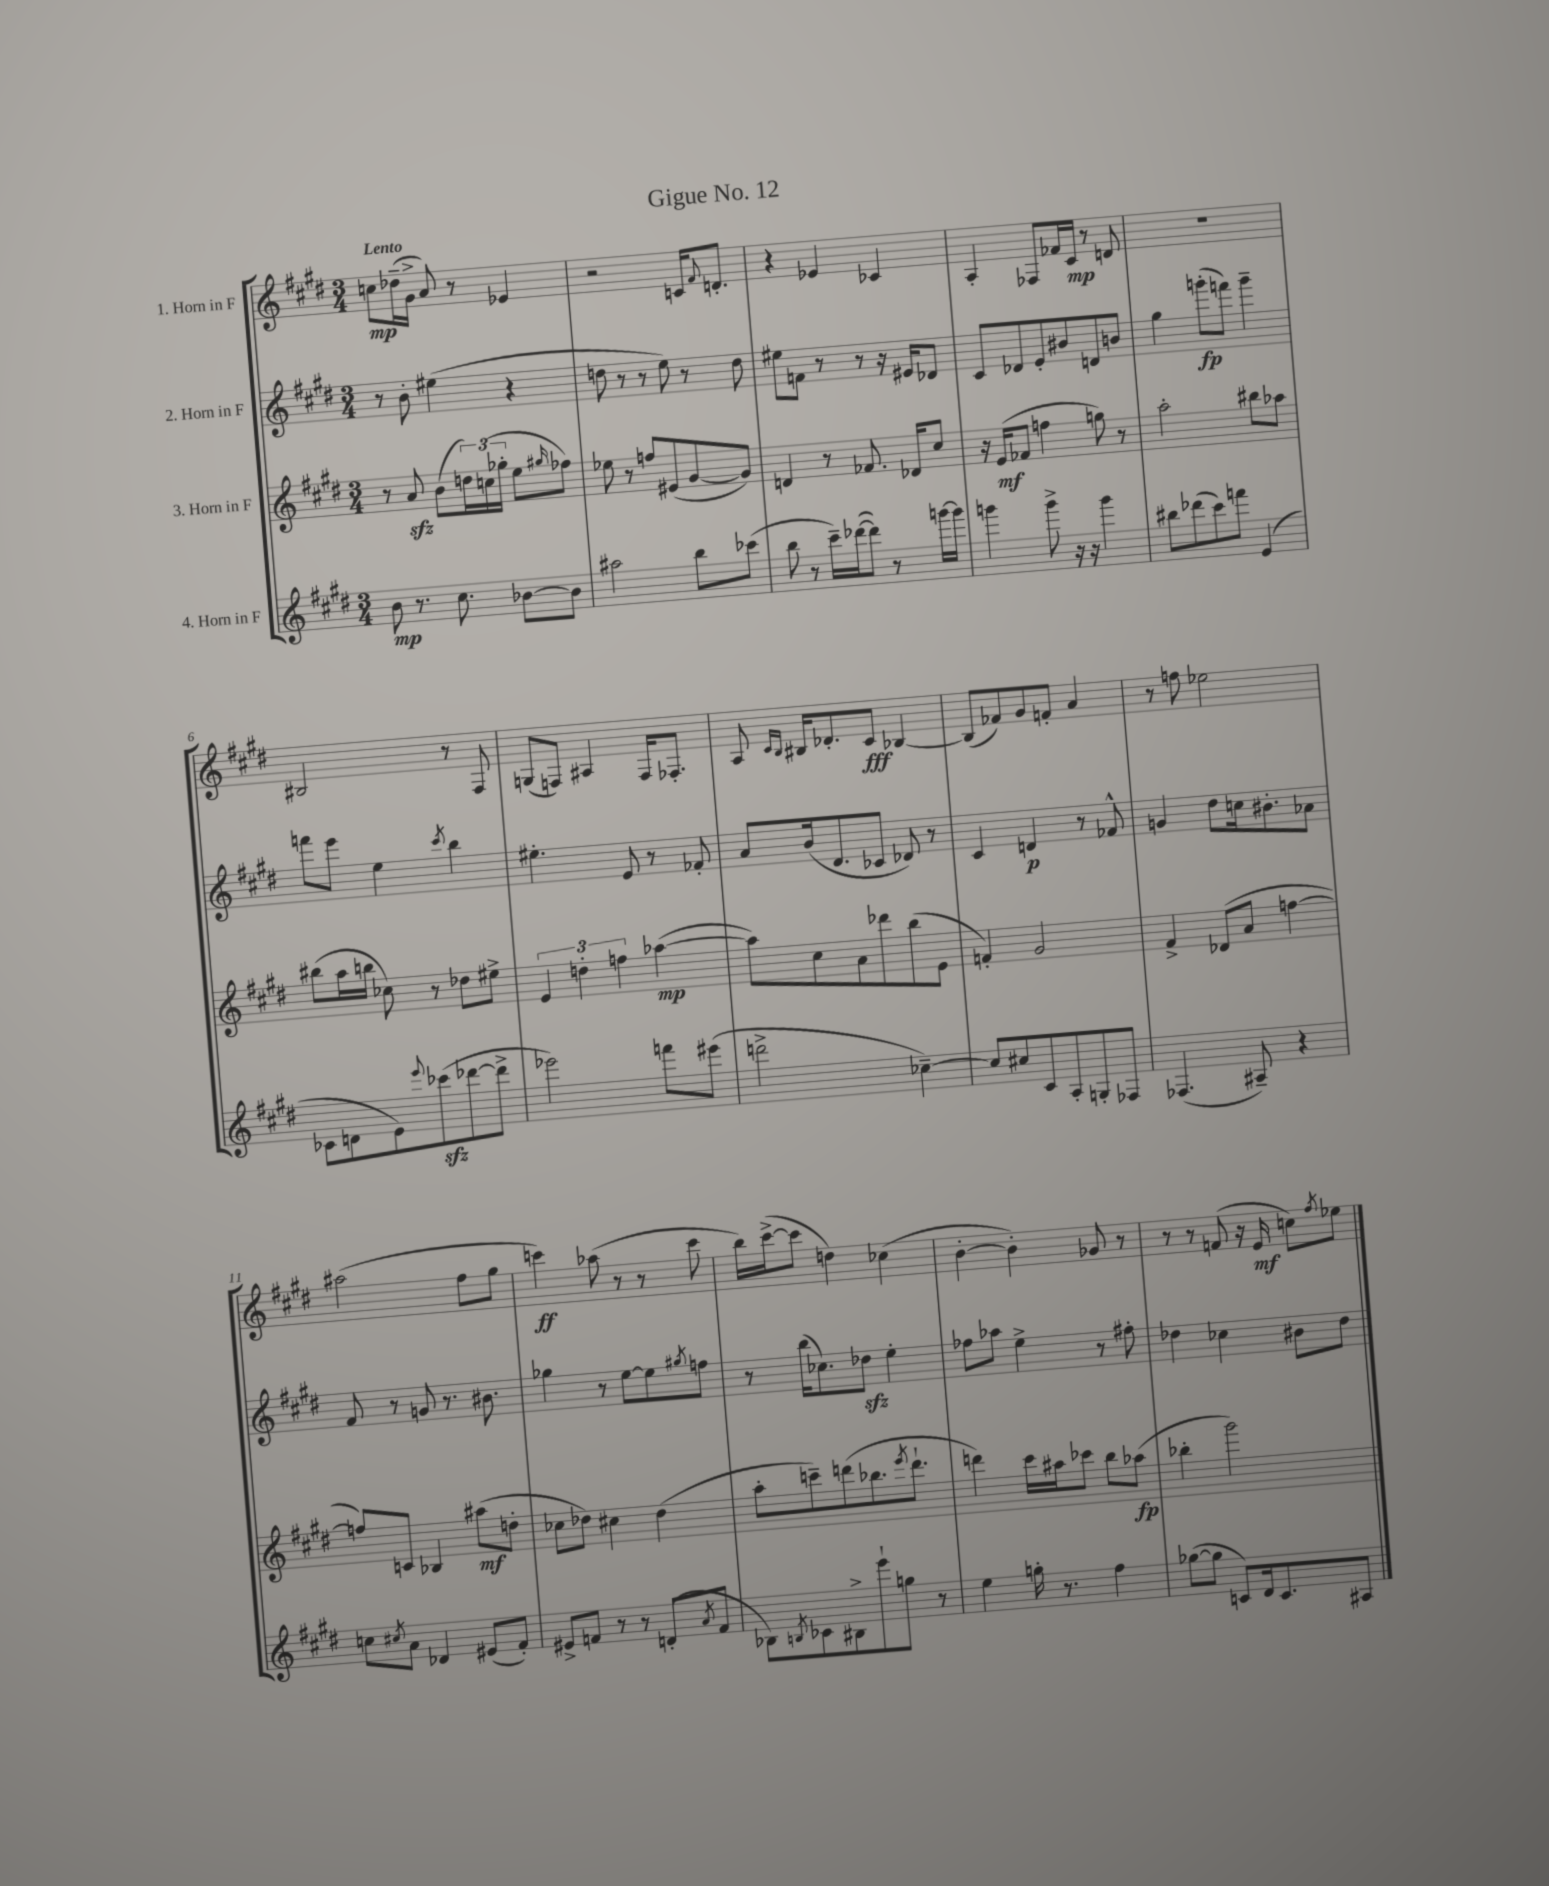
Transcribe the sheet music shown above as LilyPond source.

\header { title = "Gigue No. 12" }
<<
\new StaffGroup <<
\new Staff = "s0" \with { instrumentName = "1. Horn in F" } {
    \clef treble \key e \major \numericTimeSignature \time 3/4 \tempo "Lento"
    c''8\mp des''16--( gis'16-> a'8) r8 ees'4 |
    r2 c'16 \appoggiatura { fis'8 } d'8.-. |
    r4 ees'4 ces'4 |
    a4-. fes8 fes'16 cis'16\mp r8 d'8 |
    R2. |
    bis2 r8 fis8 |
    g8( f8) ais4 f16 fes8.-. |
    a8 \grace { cis'16 b16 } bis16 des'8.-. cis'8\fff bes4~ |
    bes8( fes'8) gis'8 f'8-. a'4 |
    r8 f''8 ees''2 |
    ais''2( fis''8 gis''8 |
    c'''4\ff) aes''8( r8 r8 c'''8 |
    b''16) cis'''16~->( cis'''8 d''4) ces''4( |
    b'4~-. b'4-.) ges'8 r8 |
    r8 r8 f'8( r16 e'16\mf c''8) \acciaccatura { fis''8 } ees''8 \bar "|." |
}
\new Staff = "s1" \with { instrumentName = "2. Horn in F" } {
    \clef treble \key e \major \numericTimeSignature \time 3/4
    r8 b'8-. eis''4( r4 |
    d''8 r8 r8 e''8) r8 d''8 |
    eis''8 f'8 r8 r8 r16 eis'16 des'8 |
    cis'8 des'8 e'8-. bis'8 d'8 b'8 |
    gis''4 g'''8-.\fp( f'''8) g'''4-- |
    f'''8 e'''8 e''4 \acciaccatura { cis'''8 } b''4 |
    eis''4.-. e'8 r8 fes'8-. |
    a'8 b'16( dis'8. ces'8 des'8) r8 |
    cis'4 d'4\p r8 fes'8-^ |
    g'4 dis''8 c''16 bis'8.-. aes'8 |
    fis'8 r8 g'8 r8. bis'8. |
    ges''4 r8 e''8~ e''8 \acciaccatura { gis''8 } f''8 |
    r8 b''16( ces''8.) des''8\sfz e''4-. |
    fes''8 aes''8 e''4-> r8 fis''8-. |
    des''4 ces''4 bis'8 des''8 \bar "|." |
}
\new Staff = "s2" \with { instrumentName = "3. Horn in F" } {
    \clef treble \key e \major \numericTimeSignature \time 3/4
    r8 a'8\sfz b'8( \tuplet 3/2 { d''16) c''16( ges''16-. } e''8 \grace { gis''16 } fes''8) |
    ees''8 r8 f''8 eis'8( gis'8~ gis'8) |
    d'4 r8 fes'8. des'16 cis''8 |
    r16 e'16\mf( fes'8 f''4 g''8) r8 |
    a''2-. bis''8 aes''8 |
    bis''8( a''16 b''16 ces''8) r8 des''8 eis''8-> |
    \tuplet 3/2 { e'4 d''4-. f''4 } aes''4~\mp( |
    aes''8) cis''8 a'8 des'''8 b''8( e'8 |
    f'4-.) gis'2 |
    fis'4-> des'8( a'8 f''4~ |
    f''8) c'8 bes4 ais''8\mf( d''8-. |
    ces''8 des''8) cis''4 des''4( |
    a''8-. c'''8--) d'''8( bes''8. \acciaccatura { e'''8 } d'''8.-! |
    d'''4) cis'''16 ais''16 ces'''8 b''8 aes''8\fp( |
    bes''4-. gis'''2) \bar "|." |
}
\new Staff = "s3" \with { instrumentName = "4. Horn in F" } {
    \clef treble \key e \major \numericTimeSignature \time 3/4
    b'8\mp r8. cis''8. bes'8~ bes'8 |
    ais''2 b''8 ces'''8( |
    b''8 r8 cis'''16--) des'''16~( des'''8) r8 g'''16~ g'''16 |
    g'''4 g'''8-> r16 r16 g'''4 |
    bis''8 des'''8( cis'''8) f'''8 e'4( |
    ces'8 d'8 e'8) \appoggiatura { e'''8 } ces'''8\sfz( des'''8~ des'''8-> |
    ees'''2) f'''8 eis'''8( |
    d'''2-> ces''4~--) |
    ces''8 cis''8 cis'8 a8-. g8-. fes8 |
    fes4.( ais8--) r4 |
    c''8 \acciaccatura { cis''8 } a'8 des'4 eis'8( fis'8-.) |
    eis'8-> f'8 r8 r8 d'8-.( \acciaccatura { a'8 } f'8 |
    bes8) \acciaccatura { b8 } ces'8 bis8-> e'''8-! g''8 r8 |
    e''4 g''16-. r8. fis''4 |
    ges''8~( ges''8 c'8) dis'16 c'8. ais8 \bar "|." |
}
>>
>>
